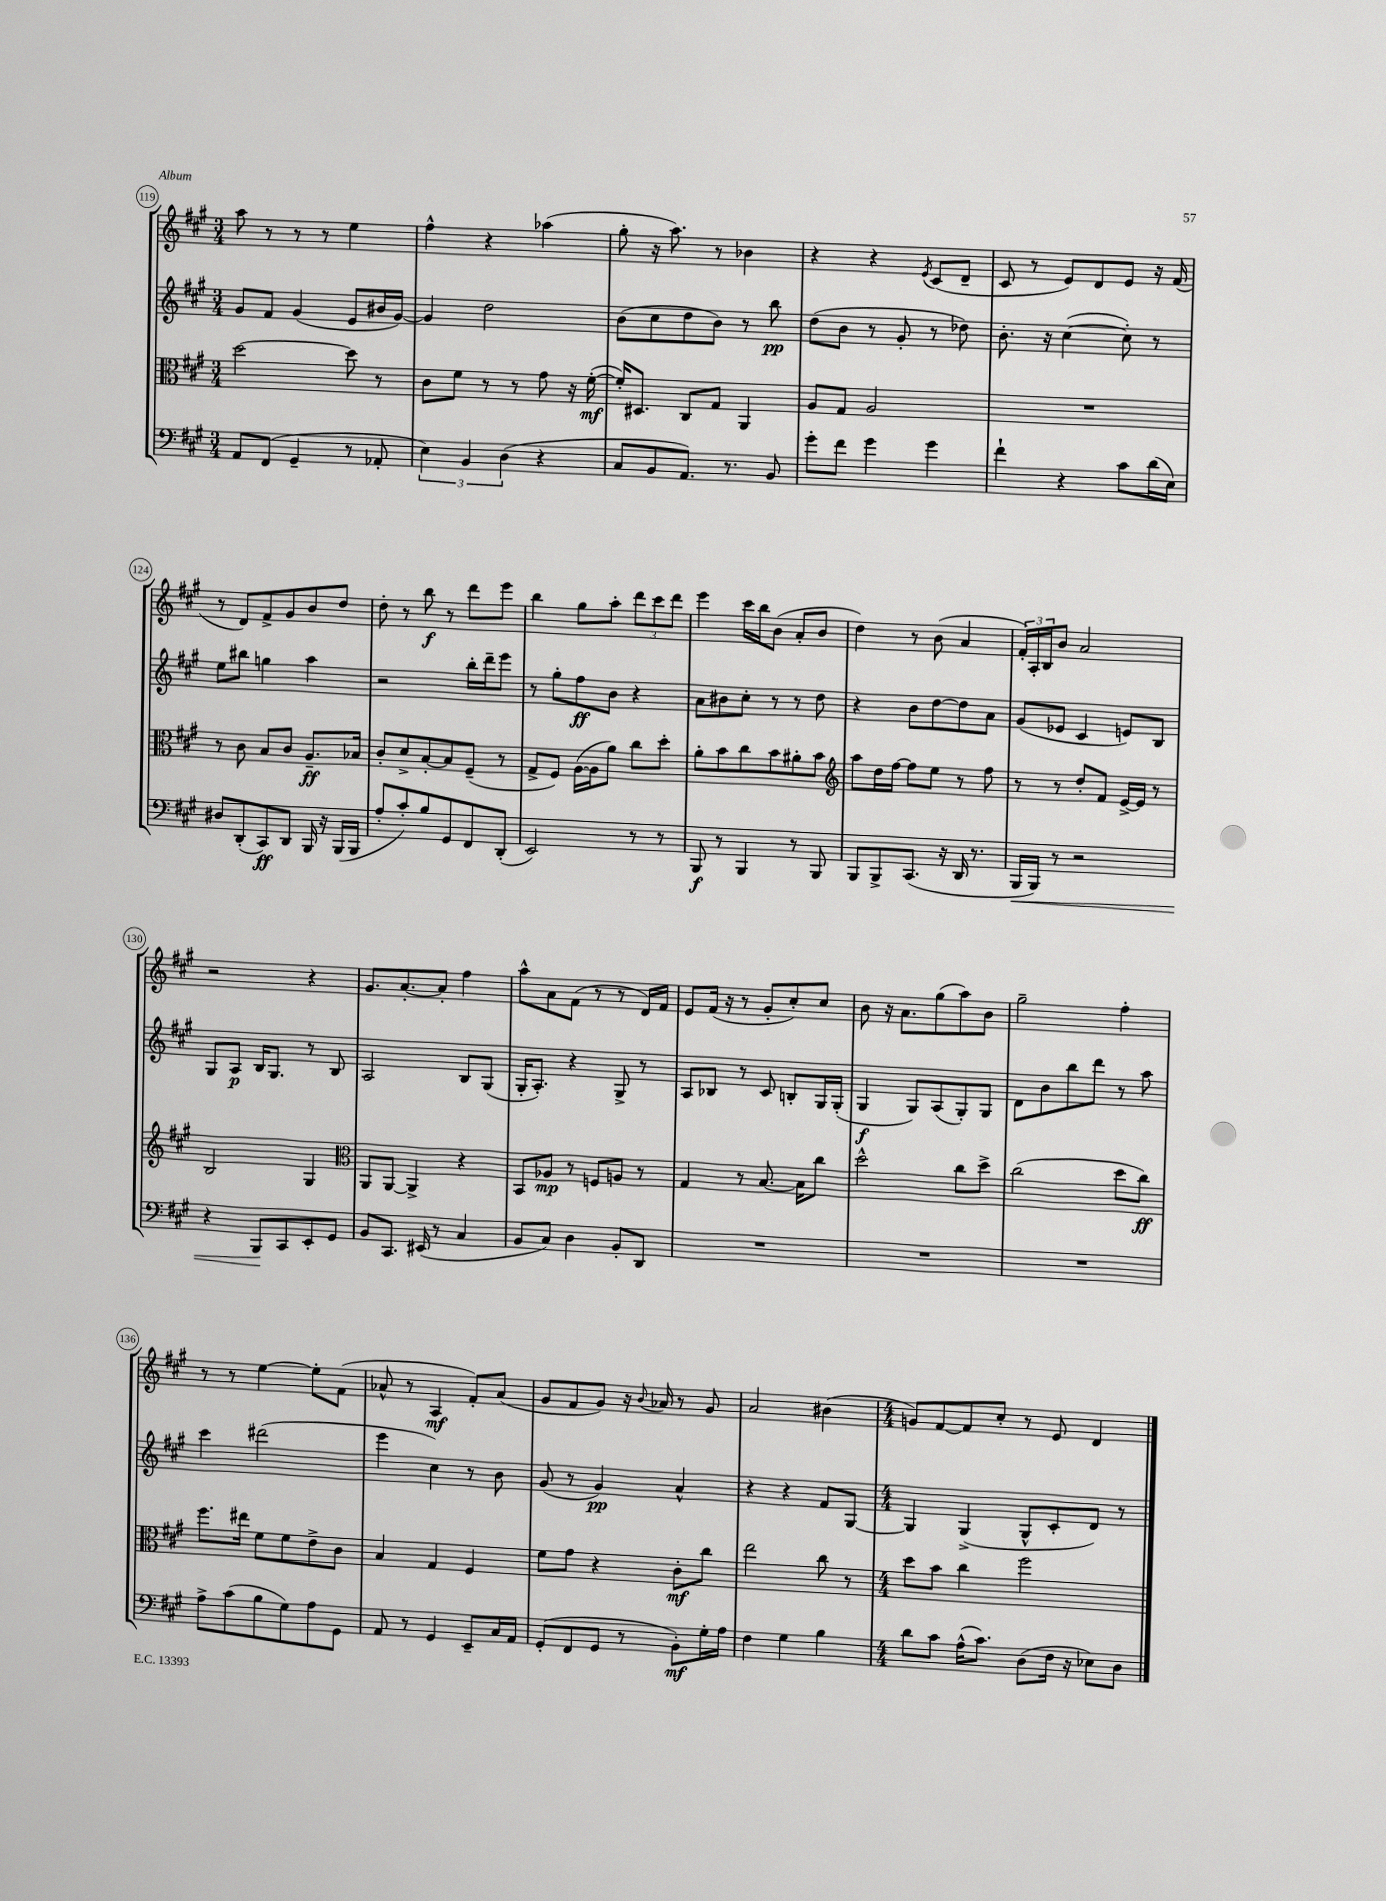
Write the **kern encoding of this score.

**kern	**kern	**kern	**kern
*staff4	*staff3	*staff2	*staff1
*clefF4	*clefC3	*clefG2	*clefG2
*k[f#c#g#]	*k[f#c#g#]	*k[f#c#g#]	*k[f#c#g#]
*M3/4	*M3/4	*M3/4	*M3/4
8AA	[2dd	8g#	8aa
(8FF#	.	8f#	8r
4GG#~	.	(4g#	8r
.	.	.	8r
8r	8dd]	8e	4ee
8AA-'	8r	16b#	.
.	.	[16g#)	.
=	=	=	=
6E)	8c#	4g#]	4ff#^^
.	8f#	.	.
6BB	.	.	.
.	8r	2dd	4r
(6D	.	.	.
.	8r	.	.
4r	8g#	.	(4aa-
.	16r	.	.
.	([16f#'	.	.
=	=	=	=
8C#	16f#'])	(8b	8gg#'
.	8.D#	.	.
8BB	.	8cc#	16r
.	.	.	8.aa)
8.AA)	8C#	8dd	.
.	8G#	8b)	8r
8.r	.	.	.
.	4AA	8r	4b-
8BB	.	8bb	.
=	=	=	=
8g#'	8A	(8dd	4r
8f#	8G#	8b	.
4g#	2A	8r	4r
.	.	8g#'	.
.	.	.	8qe
4g#	.	8r	(8c#
.	.	8dd-)	8d~
=	=	=	=
4f#`	2.r	8.b'	8c#
.	.	.	8r
.	.	16r	.
4r	.	([4cc#	8e)
.	.	.	8d
8c#	.	8cc#'])	8e
(16d	.	8r	16r
16E)	.	.	(16f#
=	=	=	=
8D#	8r	8ee	8r
(8DD'	8c#	8bb#	8d)
8CC#)	8B	4gg	8f#^
8DD	8c#	.	8g#
16BBB	8.A~	4aa	8b
16r	.	.	.
(16BBB	.	.	8dd
16BBB	16B-	.	.
=	=	=	=
8A'	8c#'	2r	8dd'
8c#')	8d^	.	8r
8B	[8B'	.	8bb
8GG#	8B]	.	8r
8FF#	(8F#~	16bb'	8ddd
.	.	16ddd~	.
(8DD'	8r	8eee	8eee
=	=	=	=
2EE)	8G#^	8r	4bb
.	8F#)	8gg#'	.
.	([16A	8ff#	8gg#
.	16A]	.	.
.	8a)	8b	8aa'
8r	8cc#	4r	12ddd
.	.	.	12ccc#
8r	8dd'	.	.
.	.	.	12ddd
=	=	=	=
8BBB	8a'	8a	4eee
8r	8b	8b#	.
4BBB	8cc#	8cc#'	16ccc#
.	.	.	16bb
.	8b	8r	(8b
8r	8a#'	8r	8a'
8BBB	8b	8dd	8b
=	=	=	=
*	*clefG2	*	*
8BBB	8aa	4r	4dd)
8BBB^	16dd	.	.
.	[16ff#	.	.
(8.CC#	8ff#]	8b	8r
.	8ee	[8dd	(8b
16r	.	.	.
16DD	8r	8dd]	4a
8.r	.	.	.
.	8ff#	8a	.
=	=	=	=
16BBB	8r	(8g#	24f#')
.	.	.	24A'
16BBB)	.	.	.
.	.	.	24B
8r	8r	8e-	8b
2r	8dd'	4c#	2a
.	8f#	.	.
.	[16e^	8e)	.
.	16e]	.	.
.	8r	8B	.
=	=	=	=
4r	2B	8G#	2r
.	.	8A	.
8BBB	.	16B	.
.	.	8.G#	.
8CC#	.	.	.
8EE'	4G#	8r	4r
8GG#	.	8B	.
=	=	=	=
*	*clefC3	*	*
8BB	8AA	2A	8.g#
8.CC#	[8AA	.	.
.	.	.	[8.a'
.	4AA^]	.	.
(16EE#	.	.	.
8r	.	.	8a']
4C#	4r	8B	4ff#
.	.	(8G#	.
=	=	=	=
8BB	8BB	16G#'	8aa^^
.	.	8.A')	.
8C#)	8A-	.	8a
4D	8r	4r	(8f#
.	8F	.	8r
8BB'	8A	8G#^	8r
8DD	8r	8r	16d)
.	.	.	16f#
=	=	=	=
2.r	4G#	8A	8e
.	.	8B-	(16f#
.	.	.	16r
.	8r	8r	8r
.	[8.B	8c#	8g#'
.	.	8B'	8cc#')
.	16B]	.	.
.	8cc#	16G#	8cc#
.	.	(16G#'	.
=	=	=	=
2.r	2dd^^	4G#	8b
.	.	.	16r
.	.	.	8.a
.	.	8G#)	.
.	.	(8A	(8gg#
.	8cc#	8G#')	8aa)
.	8dd^	8G#	8b
=	=	=	=
2.r	(2cc#	8d	2gg#~
.	.	8b	.
.	.	8bb	.
.	.	8ddd	.
.	8dd	8r	4ff#'
.	8cc#)	8aa	.
=	=	=	=
8A^	8.ff#	4ccc#	8r
(8c#	.	.	8r
.	16ee#	.	.
8B	8f#	(2ddd#	[4ee
8G#)	8f#	.	.
8A	8e^	.	8ee']
8GG#	8c#	.	(8f#
=	=	=	=
8AA	4B	4eee	8a-^^
8r	.	.	8r
4GG#	4G#	4cc#)	4A
8EE~	4F#	8r	8f#')
16C#	.	8b	(8a-
16AA	.	.	.
=	=	=	=
(8GG#'	8f#	(8g#	8g#
8FF#	8g#	8r	8f#
8GG#	4r	4g#)	8g#)
8r	.	.	16r
.	.	.	8qqb
.	.	.	16a-
8BB')	8c#'	4a^^	8r
16G#'	8cc#	.	8g#
16A	.	.	.
=	=	=	=
4F#	2ee	4r	2a
4G#	.	4r	.
4B	8cc#	8f#	(4b#
.	8r	[8G#	.
=	=	=	=
*M4/4	*M4/4	*M4/4	*M4/4
8d	8dd	4G#]	8g)
8c#	8b	.	[8f#
(16A^^	4cc#	(4G#^	8f#]
8.c#)	.	.	.
.	.	.	8cc#'
(8D	2ff#	8G#^^	8r
16F#	.	8c#'	8e
16r	.	.	.
8E-)	.	8d)	4d
8D	.	8r	.
==	==	==	==
*-	*-	*-	*-
